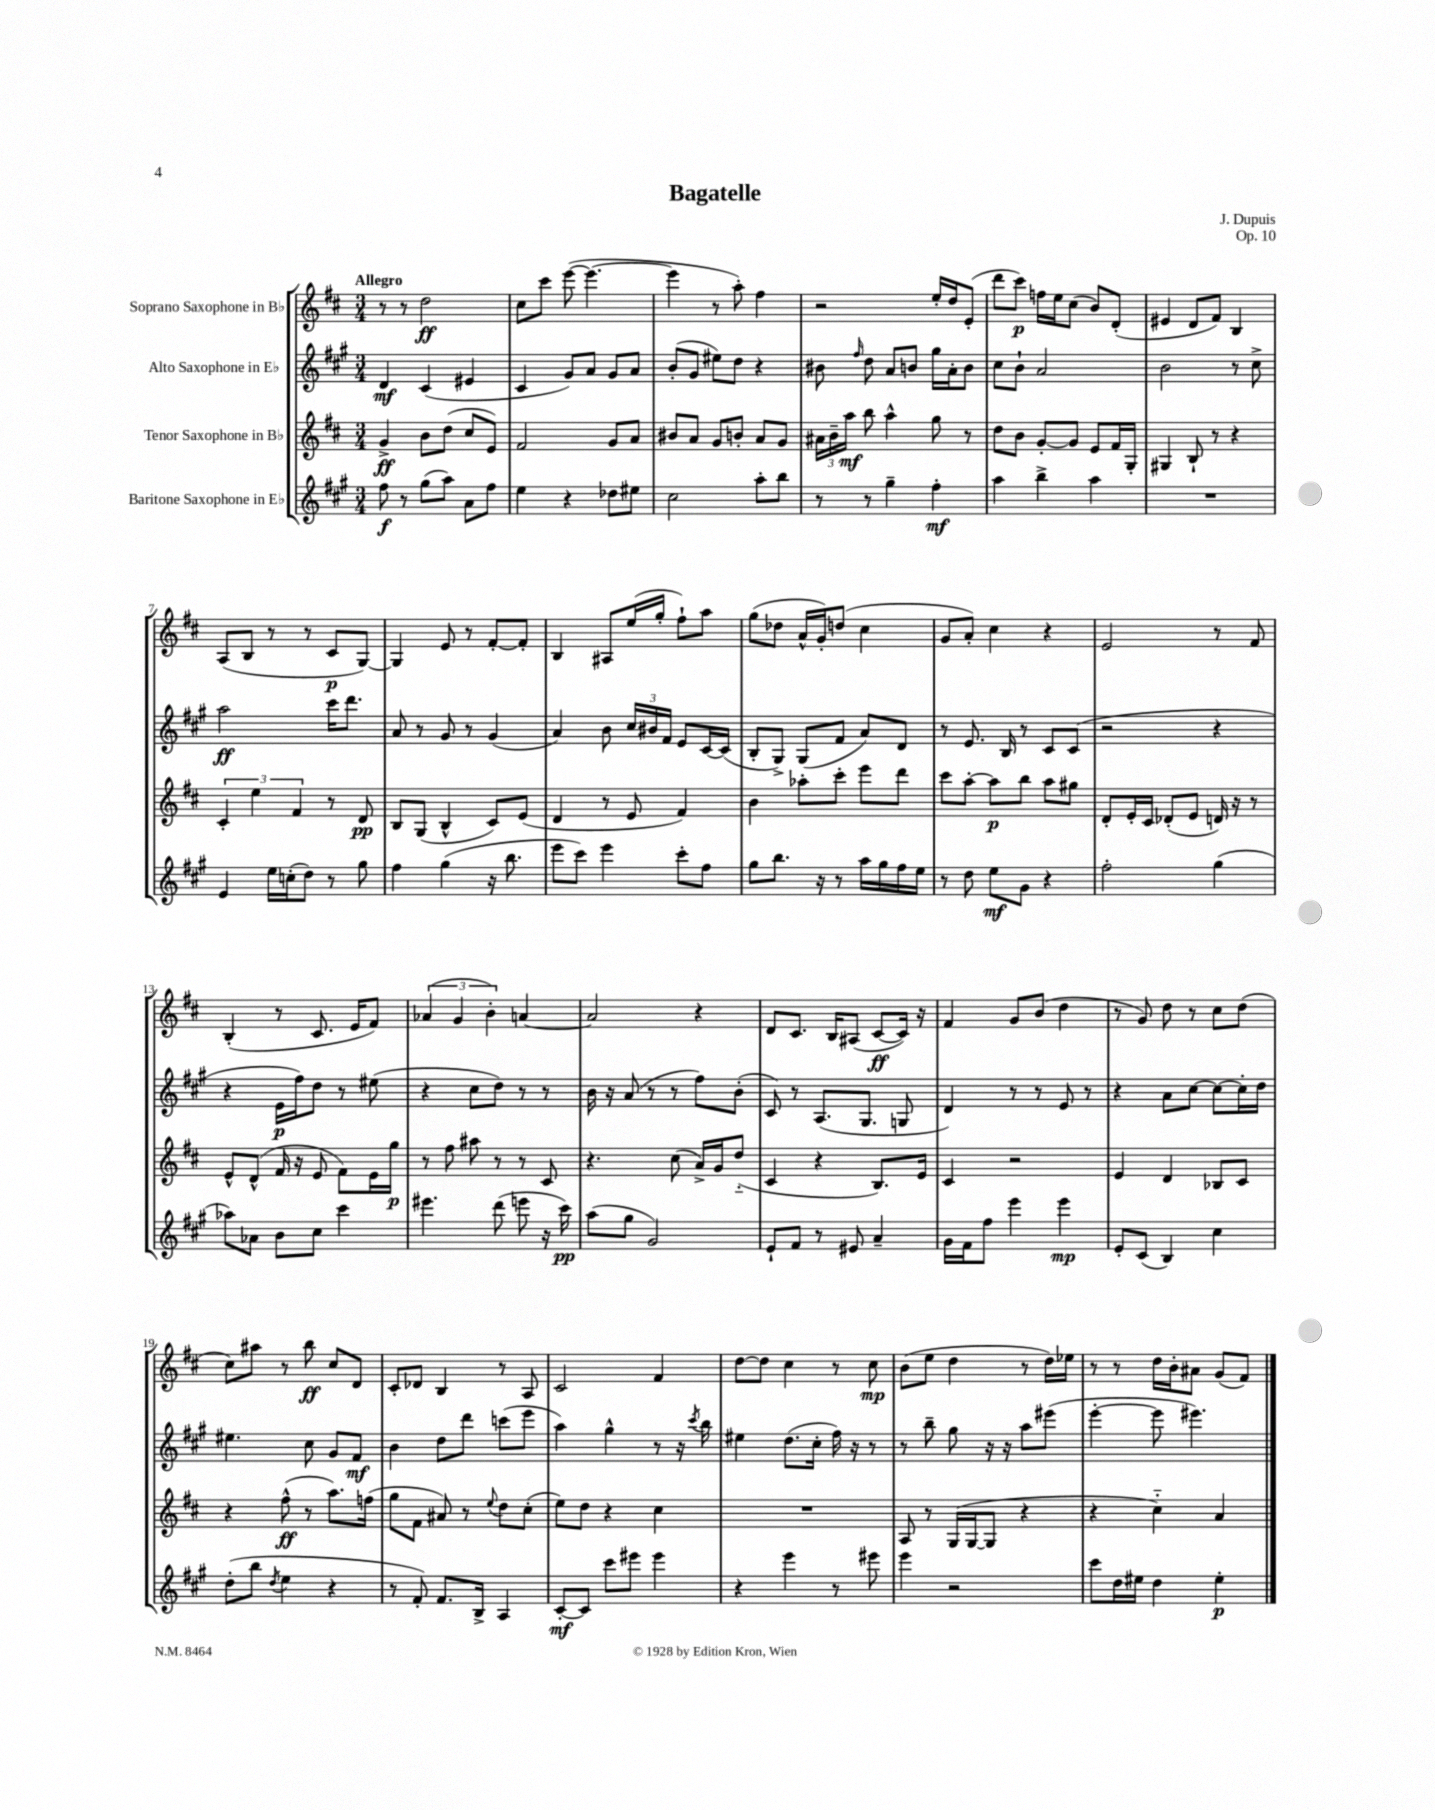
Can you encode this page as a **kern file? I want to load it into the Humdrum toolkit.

**kern	**dynam	**kern	**dynam	**kern	**dynam	**kern	**dynam
*part4	*part4	*part3	*part3	*part2	*part2	*part1	*part1
*staff4	*staff4	*staff3	*staff3	*staff2	*staff2	*staff1	*staff1
*I"Baritone Saxophone in E♭	*	*I"Tenor Saxophone in B♭	*	*I"Alto Saxophone in E♭	*	*I"Soprano Saxophone in B♭	*
*clefG2	*	*clefG2	*	*clefG2	*	*clefG2	*
*k[f#c#g#]	*	*k[f#c#]	*	*k[f#c#g#]	*	*k[f#c#]	*
*M3/4	*	*M3/4	*	*M3/4	*	*M3/4	*
=1	=1	=1	=1	=1	=1	=1	=1
!	!	!	!	!	!	!LO:TX:a:B:t=Allegro	!
8ff#\	f	4g^/	ff	4d/	mf	8r	.
8r	.	.	.	.	.	8r	.
(8gg#\L	.	8b\L	.	(4c#/	.	2dd\	ff
8aa\J)	.	(8dd\J	.	.	.	.	.
8a\L	.	8cc#/L	.	4e#X/	.	.	.
8ff#\J	.	8e/J)	.	.	.	.	.
=2	=2	=2	=2	=2	=2	=2	=2
4ee\	.	2f#/	.	4c#/	.	8cc#\L	.
.	.	.	.	.	.	8ccc#\J	.
4r	.	.	.	8g#/L)	.	([8eee\	.
.	.	.	.	8a/J	.	4.eee\_	.
8dd-X\L	.	8g/L	.	8g#/L	.	.	.
8ee#X\J	.	8a/J	.	8a/J	.	.	.
=3	=3	=3	=3	=3	=3	=3	=3
2cc#\	.	8b#X/L	.	(8b'/L	.	4eee\]	.
.	.	8a/J	.	8g#/J	.	.	.
.	.	8g/L	.	8ee#X\L)	.	8r	.
.	.	8bn'/J	.	8dd\J	.	8aa'\)	.
8aa'\L	.	8a/L	.	4r	.	4ff#\	.
8bb\J	.	8g/J	.	.	.	.	.
=4	=4	=4	=4	=4	=4	=4	=4
8r	.	24a#X\LL	.	8b#X\	.	2r	.
.	.	24b~\	.	.	.	.	.
.	.	24aa\JJ	mf	.	.	.	.
.	.	.	.	16qqff#/	.	.	.
8r	.	8bb\	.	8dd\	.	.	.
4gg#~\	.	4aa^^\	.	8a/L	.	.	.
.	.	.	.	8bn/J	.	.	.
4ff#'\	mf	8gg\	.	16gg#\LL	.	16ee'/LL	.
.	.	.	.	16a'\J	.	16dd/J	.
.	.	8r	.	8b\J	.	(8e'/J	.
=5	=5	=5	=5	=5	=5	=5	=5
4aa\	.	8dd\L	.	8cc#\L	.	8ddd\L	.
.	.	8b\J	.	8b`\J	.	8ccc#\J)	p
4bb^\	.	[8g'/L	.	2a/	.	16ffn\LL	.
.	.	.	.	.	.	16ee\J	.
.	.	8g/J]	.	.	.	(8cc#\J	.
4aa\	.	8e/L	.	.	.	8b/L)	.
.	.	16f#/L	.	.	.	(8d'/J	.
.	.	16G'/JJ	.	.	.	.	.
=6	=6	=6	=6	=6	=6	=6	=6
2.r	.	4G#X/	.	2b\	.	4e#X/	.
.	.	8B`/	.	.	.	8d/L	.
.	.	8r	.	.	.	8f#/J)	.
.	.	4r	.	8r	.	4B/	.
.	.	.	.	8cc#^\	.	.	.
!!LO:LB:g=z
=7	=7	=7	=7	=7	=7	=7	=7
4e/	.	6c#'/	.	2aa\	ff	(8A/L	.
.	.	.	.	.	.	8B/J	.
.	.	6ee\	.	.	.	.	.
16ee\LL	.	.	.	.	.	8r	.
(16ccn'\J	.	.	.	.	.	.	.
.	.	6f#/	.	.	.	.	.
8dd\J)	.	.	.	.	.	8r	.
8r	.	8r	.	16ccc#\KL	.	8c#/L	p
.	.	.	.	8.ddd\J	.	.	.
8gg#\	.	8d/	pp	.	.	[8G/J)	.
=8	=8	=8	=8	=8	=8	=8	=8
4ff#\	.	8B/L	.	8a/	.	4G/]	.
.	.	(8G/J	.	8r	.	.	.
(4gg#\	.	4B^^/	.	8g#/	.	8e/	.
.	.	.	.	8r	.	8r	.
16r	.	8c#/L)	.	(4g#/	.	[8f#'/L	.
8.bb\	.	.	.	.	.	.	.
.	.	(8e/J	.	.	.	8f#'/J]	.
=9	=9	=9	=9	=9	=9	=9	=9
8eee\L	.	4d/	.	4a/)	.	4B/	.
8ccc#\J)	.	.	.	.	.	.	.
4eee\	.	8r	.	8b\	.	8A#X/L	.
.	.	8e/	.	24cc#/LL	.	(16ee/L	.
.	.	.	.	24b#X/	.	.	.
.	.	.	.	.	.	16gg'/JJ	.
.	.	.	.	24f#/JJ	.	.	.
8ccc#'\L	.	4f#/)	.	8e/L	.	8ff#`\L)	.
8ff#\J	.	.	.	[16c#/L	.	8aa\J	.
.	.	.	.	(16c#/JJ]	.	.	.
=10	=10	=10	=10	=10	=10	=10	=10
8gg#\L	.	4b\	.	8B'/L	.	(8gg\L	.
8.bb\J	.	.	.	8G#^/J)	.	8dd-X\J	.
.	.	8aa-X'\L	.	(8G#/L	.	16a^^/LL	.
16r	.	.	.	.	.	16g'/J)	.
8r	.	8ccc#'\J	.	8f#/J	.	(8ddn/J	.
16aa\LL	.	8eee\L	.	8a/L)	.	4cc#\	.
16gg#\	.	.	.	.	.	.	.
16ff#\	.	8ddd\J	.	8d/J	.	.	.
16ee\JJ	.	.	.	.	.	.	.
=11	=11	=11	=11	=11	=11	=11	=11
8r	.	8ccc#\L	.	8r	.	8g/L	.
8dd\	.	[8aa'\J	.	8.e/	.	8a'/J)	.
8ee\L	mf	8aa\L]	p	.	.	4cc#\	.
.	.	.	.	16B/	.	.	.
8g#\J	.	8bb\J	.	8r	.	.	.
4r	.	8aa\L	.	8c#/L	.	4r	.
.	.	8gg#X\J	.	(8c#/J	.	.	.
=12	=12	=12	=12	=12	=12	=12	=12
2ff#'\	.	8d'/L	.	2r	.	2e/	.
.	.	16e'/L	.	.	.	.	.
.	.	16c#/JJ	.	.	.	.	.
.	.	(8d-X'/L	.	.	.	.	.
.	.	8e/J	.	.	.	.	.
(4gg#\	.	16dn/)	.	4r	.	8r	.
.	.	16r	.	.	.	.	.
.	.	8r	.	.	.	8f#/	.
!!LO:LB:g=z
=13	=13	=13	=13	=13	=13	=13	=13
8aa-X\L)	.	8e^^/L	.	4r	.	(4B'/	.
8a-X\J	.	(8d^^/J	.	.	.	.	.
8b\L	.	16f#/	.	16e\LL	p	8r	.
.	.	16r	.	16ff#\J)	.	.	.
8cc#\J	.	8e/	.	8dd\J	.	8.c#/	.
4ccc#\	.	8f#\L)	.	8r	.	.	.
.	.	.	.	.	.	16e/KL	.
.	.	16e\L	.	(8ee#X\	.	8f#/J)	.
.	.	16gg\JJ	p	.	.	.	.
=14	=14	=14	=14	=14	=14	=14	=14
4.eee#X\	.	8r	.	4r	.	(6a-X/	.
.	.	8ff#\	.	.	.	.	.
.	.	.	.	.	.	6g/	.
.	.	8aa#X\	.	8cc#\L	.	.	.
.	.	.	.	.	.	6b'\)	.
(8ddd\	.	8r	.	8dd\J)	.	.	.
8eeen\	.	8r	.	8r	.	[4an/	.
16r	.	8c#/	.	8r	.	.	.
16ccc#\)	pp	.	.	.	.	.	.
=15	=15	=15	=15	=15	=15	=15	=15
(8aa\L	.	4.r	.	16b\	.	2a/]	.
.	.	.	.	16r	.	.	.
8gg#\J	.	.	.	(8a/	.	.	.
2g#/)	.	.	.	8r	.	.	.
.	.	(8cc#\	.	8r	.	.	.
.	.	16a^/LL)	.	8ff#\L)	.	4r	.
.	.	16g/J	.	.	.	.	.
.	.	(8dd/J	.	(8b'\J	.	.	.
=16	=16	=16	=16	=16	=16	=16	=16
8e`/L	.	4c#/	.	8c#/)	.	8d/L	.
8f#/J	.	.	.	8r	.	8.c#/J	.
8r	.	4r	.	(8.A/L	.	.	.
.	.	.	.	.	.	16B/KL	.
8e#X/	.	.	.	.	.	(8A#X/J	.
.	.	.	.	8.G#/J	.	.	.
4a~/	.	8.B/L)	.	.	.	[8c#/L	ff
.	.	.	.	8Gn/	.	16c#/Jk])	.
.	.	16e/Jk	.	.	.	16r	.
=17	=17	=17	=17	=17	=17	=17	=17
16g#\LL	.	4c#/	.	4d/)	.	4f#/	.
16f#\J	.	.	.	.	.	.	.
8ff#\J	.	.	.	.	.	.	.
4eee\	.	2r	.	8r	.	8g/L	.
.	.	.	.	8r	.	(8b/J	.
4eee\	mp	.	.	8e/	.	4dd\	.
.	.	.	.	8r	.	.	.
=18	=18	=18	=18	=18	=18	=18	=18
8e'/L	.	4e/	.	4r	.	8r	.
(8c#/J	.	.	.	.	.	8g/)	.
4B/)	.	4d/	.	8a\L	.	8dd\	.
.	.	.	.	[8cc#\J	.	8r	.
4cc#\	.	8B-X/L	.	8cc#\L_	.	8cc#\L	.
.	.	8c#/J	.	16cc#'\L]	.	(8dd\J	.
.	.	.	.	16dd\JJ	.	.	.
!!LO:LB:g=z
=19	=19	=19	=19	=19	=19	=19	=19
(8dd'\L	.	4r	.	4.ee#X\	.	8cc#\L)	.
8bb\J	.	.	.	.	.	8aa#X\J	.
8qdd/	.	.	.	.	.	.	.
4ee\	.	(8ff#^^\	ff	.	.	8r	.
.	.	8r	.	8cc#\	.	8bb\	ff
4r	.	8.aa\L)	.	8g#/L	.	8cc#/L	.
.	.	.	.	8f#/J	mf	8d/J	.
.	.	(16ffn\Jk	.	.	.	.	.
=20	=20	=20	=20	=20	=20	=20	=20
8r	.	8gg\L	.	4b\	.	8c#'/L	.
8f#'/)	.	8f#\J	.	.	.	8d-X/J	.
8.f#/L	.	8a#X/)	.	8dd\L	.	4B/	.
.	.	8r	.	8ddd\J	.	.	.
16B^/Jk	.	.	.	.	.	.	.
.	.	8qqee/	.	.	.	.	.
4A/	.	8dd\L	.	(8cccn\L	.	8r	.
.	.	(8cc#'\J	.	8eee\J	.	8A/	.
=21	=21	=21	=21	=21	=21	=21	=21
[8c#'/L	mf	8ee\L)	.	4aa\)	.	2c#/	.
8c#/J]	.	8dd\J	.	.	.	.	.
8ccc#\L	.	4r	.	4gg#^^\	.	.	.
8eee#X\J	.	.	.	.	.	.	.
4eee#\	.	4cc#\	.	8r	.	4f#/	.
.	.	.	.	16r	.	.	.
.	.	.	.	8qccc#/	.	.	.
.	.	.	.	16bb\	.	.	.
=22	=22	=22	=22	=22	=22	=22	=22
4r	.	2.r	.	4ee#X\	.	[8dd\L	.
.	.	.	.	.	.	8dd\J]	.
4eee\	.	.	.	(8.dd\L	.	4cc#\	.
.	.	.	.	16cc#'\Jk	.	.	.
8r	.	.	.	16ff#\)	.	8r	.
.	.	.	.	16r	.	.	.
8eee#X\	.	.	.	8r	.	8cc#\	mp
=23	=23	=23	=23	=23	=23	=23	=23
4eee\	.	8A/	.	8r	.	(8b\L	.
.	.	8r	.	8bb~\	.	8ee\J	.
2r	.	(16G/LL	.	8gg#\	.	4dd\	.
.	.	[16G/J	.	.	.	.	.
.	.	8G/J]	.	16r	.	.	.
.	.	.	.	16r	.	.	.
.	.	4r	.	8aa\L	.	8r	.
.	.	.	.	(8eee#X\J	.	16dd\LL)	.
.	.	.	.	.	.	16ee-X\JJ	.
=24	=24	=24	=24	=24	=24	=24	=24
8ccc#\L	.	4r	.	[4eee'\	.	8r	.
16dd\L	.	.	.	.	.	8r	.
16ee#X\JJ	.	.	.	.	.	.	.
4dd\	.	4cc#\)	.	8eee\]	.	16dd\LL	.
.	.	.	.	.	.	16b'\J	.
.	.	.	.	4.eee#X\)	.	8a#X\J	.
4ee#'\	p	4a/	.	.	.	(8g/L	.
.	.	.	.	.	.	8f#/J)	.
==	==	==	==	==	==	==	==
*-	*-	*-	*-	*-	*-	*-	*-
